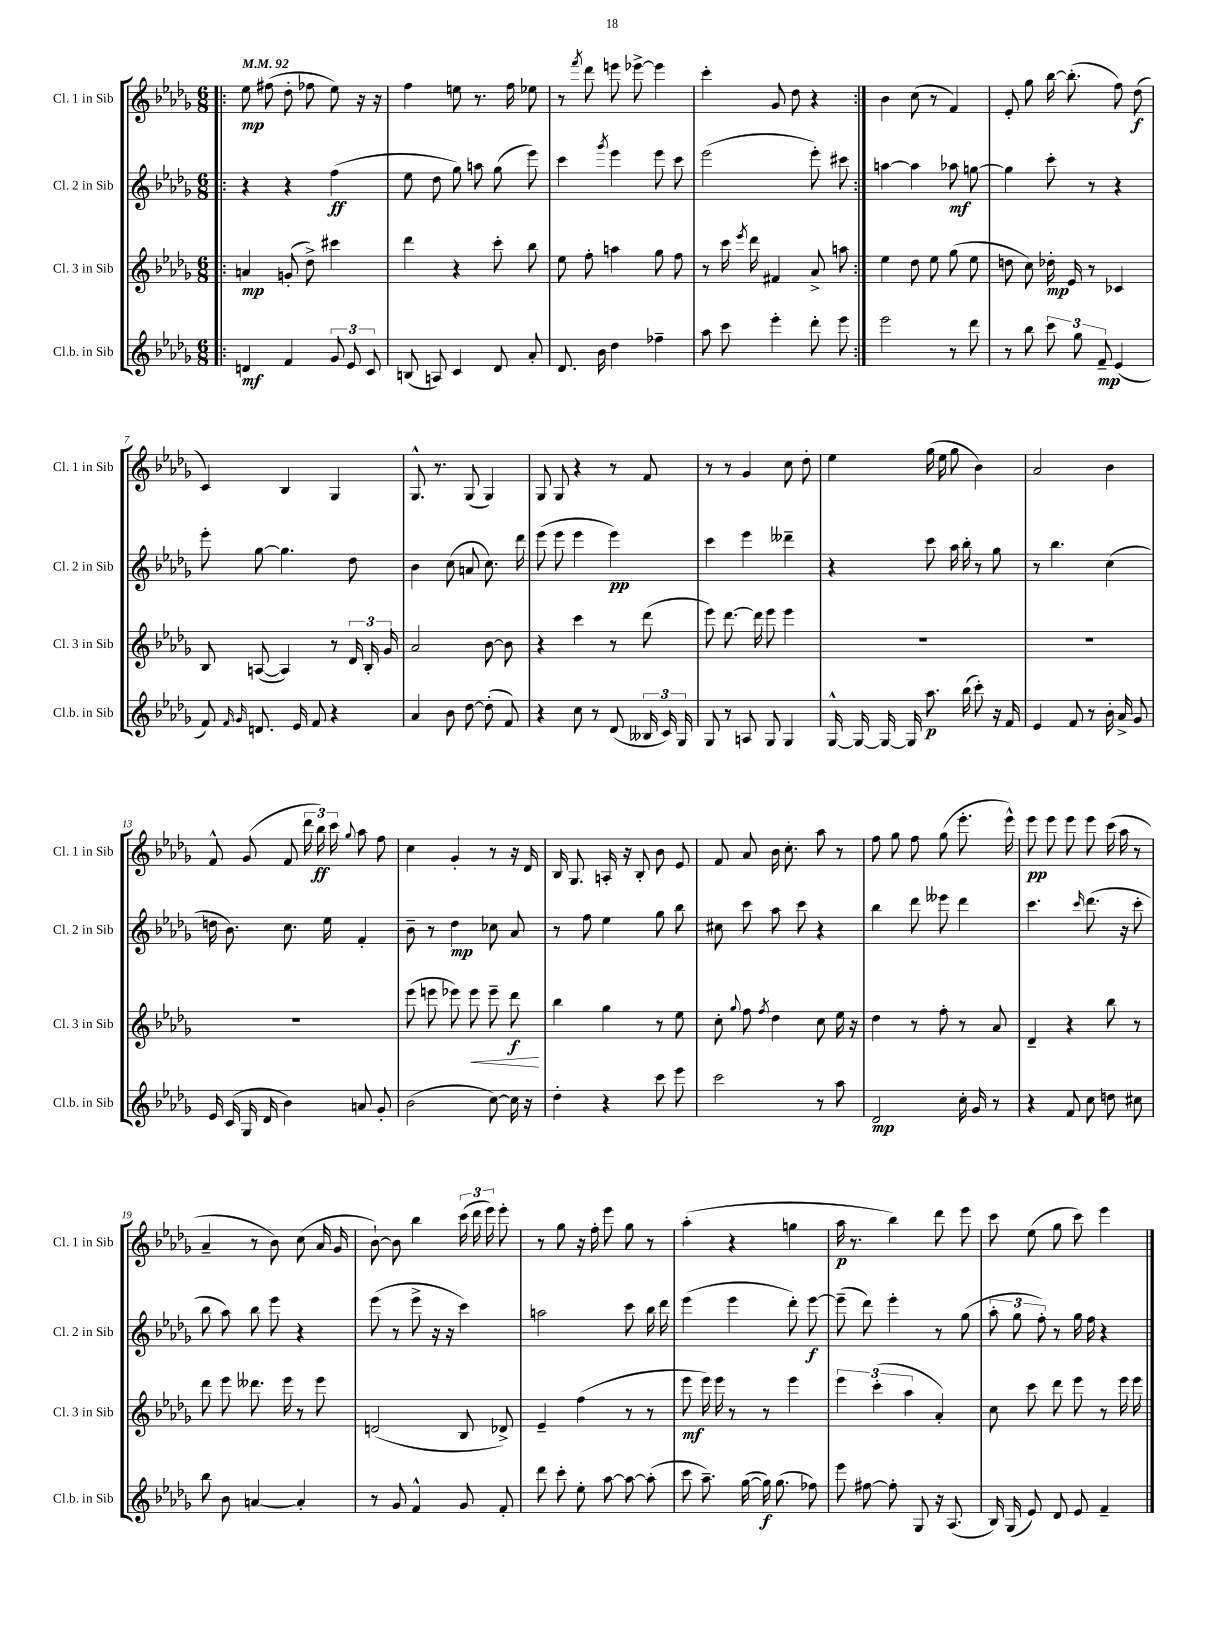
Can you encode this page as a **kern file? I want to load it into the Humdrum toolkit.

**kern	**dynam	**kern	**dynam	**kern	**dynam	**kern	**dynam
*part4	*part4	*part3	*part3	*part2	*part2	*part1	*part1
*staff4	*staff4	*staff3	*staff3	*staff2	*staff2	*staff1	*staff1
*I"Cl.b. in Sib	*	*I"Cl. 3 in Sib	*	*I"Cl. 2 in Sib	*	*I"Cl. 1 in Sib	*
*I'Cl.b. in Sib	*	*I'Cl. 3 in Sib	*	*I'Cl. 2 in Sib	*	*I'Cl. 1 in Sib	*
*clefG2	*	*clefG2	*	*clefG2	*	*clefG2	*
*k[b-e-a-d-g-]	*	*k[b-e-a-d-g-]	*	*k[b-e-a-d-g-]	*	*k[b-e-a-d-g-]	*
*M6/8	*	*M6/8	*	*M6/8	*	*M6/8	*
*MM92	*	*MM92	*	*MM92	*	*MM92	*
=1!|:	=1!|:	=1!|:	=1!|:	=1!|:	=1!|:	=1!|:	=1!|:
4dn/	mf	4an/	mp	4r	.	8ee-\	mp
.	.	.	.	.	.	(8ff#X\	.
4f/	.	(8gn'/	.	4r	.	8dd-'\	.
.	.	8dd-^\)	.	.	.	8ff-X\	.
12g-/	.	4ccc#X\	.	(4ff\	ff	8ee-\)	.
12e-/	.	.	.	.	.	.	.
.	.	.	.	.	.	16r	.
12c/	.	.	.	.	.	.	.
.	.	.	.	.	.	16r	.
=2	=2	=2	=2	=2	=2	=2	=2
(8Bn/	.	4ddd-\	.	8ee-\	.	4ff\	.
8An/)	.	.	.	8dd-\	.	.	.
4c/	.	4r	.	8gg-\)	.	8een\	.
.	.	.	.	8aan\	.	8.r	.
8d-/	.	8ccc'\	.	(8gg-\	.	.	.
.	.	.	.	.	.	16ff\	.
8a-'/	.	8bb-\	.	8eee-\)	.	8ee-X\	.
=3	=3	=3	=3	=3	=3	=3	=3
8.d-/	.	8ee-\	.	4ccc\	.	8r	.
.	.	.	.	.	.	8qfff/	.
.	.	8ff'\	.	.	.	8ddd-\	.
16b-\	.	.	.	.	.	.	.
.	.	.	.	8qggg-/	.	.	.
4dd-\	.	4aan\	.	4eee-\	.	8eeen\	.
.	.	.	.	.	.	[8eee-X^\	.
4ff-X~\	.	8gg-\	.	8eee-\	.	4eee-\]	.
.	.	8ff\	.	8ccc\	.	.	.
=4	=4	=4	=4	=4	=4	=4	=4
8aa-\	.	8r	.	(2eee-\	.	4ccc'\	.
8ccc\	.	16ccc\	.	.	.	.	.
.	.	8qeee-/	.	.	.	.	.
.	.	16ddd-\	.	.	.	.	.
4eee-'\	.	4f#X/	.	.	.	8g-/	.
.	.	.	.	.	.	8dd-\	.
8ddd-'\	.	8a-^/	.	8eee-'\)	.	4r	.
8eee-\	.	8aan\	.	8ccc#X\	.	.	.
=5:|!	=5:|!	=5:|!	=5:|!	=5:|!	=5:|!	=5:|!	=5:|!
2eee-\	.	4ee-\	.	[4aan\	.	4b-\	.
.	.	8dd-\	.	4aa\]	.	(8cc\	.
.	.	8ee-\	.	.	.	8r	.
8r	.	(8gg-\	.	8aa-X\	mf	4f/)	.
8ddd-\	.	8ee-\	.	[8ggn\	.	.	.
=6	=6	=6	=6	=6	=6	=6	=6
8r	.	8ddn\	.	4gg\]	.	8e-'/	.
8bb-\	.	8cc\)	.	.	.	8gg-\	.
12ccc\	.	16dd-X'\	mp	8ccc'\	.	[16bb-\	.
.	.	16e-/	.	.	.	(8.bb-'\]	.
12gg-\	.	.	.	.	.	.	.
.	.	8r	.	8r	.	.	.
12f~/	mp	.	.	.	.	.	.
(4e-/	.	4c-X/	.	4r	.	8ff\)	.
.	.	.	.	.	.	(8dd-\	f
!!LO:LB:g=z
=7	=7	=7	=7	=7	=7	=7	=7
8f/)	.	8B-/	.	8eee-'\	.	4c/)	.
16qqf/	.	.	.	.	.	.	.
16qqg-/	.	.	.	.	.	.	.
8.dn/	.	([8An/	.	[8gg-\	.	.	.
.	.	4A/])	.	4.gg-\]	.	4B-/	.
16e-/	.	.	.	.	.	.	.
8f/	.	.	.	.	.	.	.
4r	.	8r	.	.	.	4G-/	.
.	.	24d-/	.	8dd-\	.	.	.
.	.	24B-'/	.	.	.	.	.
.	.	24g-/	.	.	.	.	.
=8	=8	=8	=8	=8	=8	=8	=8
4a-/	.	2a-/	.	4b-\	.	8.G-^^/	.
.	.	.	.	.	.	8.r	.
8b-\	.	.	.	(8cc\	.	.	.
[8dd-\	.	.	.	8an/	.	(8G-/	.
(8dd-'\]	.	[8b-\	.	8.cc\)	.	4G-/)	.
8f/)	.	8b-\]	.	.	.	.	.
.	.	.	.	16ddd-\	.	.	.
=9	=9	=9	=9	=9	=9	=9	=9
4r	.	4r	.	(8eee-\	.	8G-/	.
.	.	.	.	8eee-\	.	8G-/	.
8cc\	.	4ccc\	.	4eee-\	.	4r	.
8r	.	.	.	.	.	.	.
(8d-/	.	8r	.	4eee-\)	pp	8r	.
24B--X/	.	(8ddd-\	.	.	.	8f/	.
24c/)	.	.	.	.	.	.	.
24G-/	.	.	.	.	.	.	.
=10	=10	=10	=10	=10	=10	=10	=10
8G-/	.	8eee-\)	.	4ccc\	.	8r	.
8r	.	[8.ddd-\	.	.	.	8r	.
8An/	.	.	.	4eee-\	.	4g-/	.
.	.	16ddd-\]	.	.	.	.	.
8G-/	.	8eee-\	.	.	.	.	.
4G-/	.	4eee-\	.	4ddd--X~\	.	8cc\	.
.	.	.	.	.	.	8dd-'\	.
=11	=11	=11	=11	=11	=11	=11	=11
[16G-^^/	.	2.r	.	4r	.	4ee-\	.
16G-/_	.	.	.	.	.	.	.
16G-/_	.	.	.	.	.	.	.
16G-/]	.	.	.	.	.	.	.
8.aa-\	p	.	.	8ccc\	.	(16gg-\	.
.	.	.	.	.	.	16ee-\	.
.	.	.	.	16aa-\	.	8gg-\	.
(16bb-\	.	.	.	16bb-'\	.	.	.
8ccc'\)	.	.	.	8r	.	4b-\)	.
16r	.	.	.	8gg-\	.	.	.
16f/	.	.	.	.	.	.	.
=12	=12	=12	=12	=12	=12	=12	=12
4e-/	.	2.r	.	8r	.	2a-/	.
.	.	.	.	4.bb-\	.	.	.
8f/	.	.	.	.	.	.	.
8r	.	.	.	.	.	.	.
16b-'\	.	.	.	(4cc\	.	4b-\	.
16a-^/	.	.	.	.	.	.	.
8g-/	.	.	.	.	.	.	.
!!LO:LB:g=z
=13	=13	=13	=13	=13	=13	=13	=13
16e-/	.	2.r	.	16ddn\	.	8f^^/	.
(16c/	.	.	.	8.b-\)	.	.	.
16G-/	.	.	.	.	.	(8g-/	.
16d-/	.	.	.	.	.	.	.
4b-\)	.	.	.	8.cc\	.	8f/	.
.	.	.	.	.	.	24ddd-\	.
.	.	.	.	.	.	24bb-\)	ff
.	.	.	.	16ee-\	.	.	.
.	.	.	.	.	.	24ccc\	.
.	.	.	.	.	.	8qqgg-/	.
8an/	.	.	.	4f'/	.	8aa-\	.
8g-'/	.	.	.	.	.	8ff\	.
=14	=14	=14	=14	=14	=14	=14	=14
(2b-\	.	(8eee-\	.	8b-~\	.	4cc\	.
.	.	8eeen\	.	8r	.	.	.
.	.	8eee-X\)	.	4dd-\	mp	4g-'/	.
!	!	!	!LO:HP:b	!	!	!	!
.	.	8eee-\	<	.	.	.	.
[8cc\)	.	8eee-~\	.	8cc-X\	.	8r	.
16cc\]	.	8ddd-\	f	8a-/	.	16r	.
16r	.	.	.	.	.	16d-/	.
.	.	.	[	.	.	.	.
=15	=15	=15	=15	=15	=15	=15	=15
4dd-'\	.	4bb-\	.	8r	.	16B-/	.
.	.	.	.	.	.	8.G-/	.
.	.	.	.	8ff\	.	.	.
4r	.	4gg-\	.	4ee-\	.	16An'/	.
.	.	.	.	.	.	16r	.
.	.	.	.	.	.	8B-'/	.
8ccc\	.	8r	.	8gg-\	.	8b-\	.
8eee-\	.	8ee-\	.	8bb-\	.	8e-/	.
=16	=16	=16	=16	=16	=16	=16	=16
2ccc\	.	8cc'\	.	8cc#X\	.	8f/	.
.	.	8qqgg-/	.	.	.	.	.
.	.	8ff\	.	8ccc\	.	8a-/	.
.	.	8qff/	.	.	.	.	.
.	.	4dd-\	.	8aa-\	.	16b-\	.
.	.	.	.	.	.	8.cc'\	.
.	.	.	.	8ccc\	.	.	.
8r	.	8cc\	.	4r	.	8aa-\	.
8aa-\	.	16ee-\	.	.	.	8r	.
.	.	16r	.	.	.	.	.
=17	=17	=17	=17	=17	=17	=17	=17
2d-/	mp	4dd-\	.	4bb-\	.	8ff\	.
.	.	.	.	.	.	8gg-\	.
.	.	8r	.	8ddd-\	.	8ff\	.
.	.	8ff'\	.	8eee--X\	.	(8gg-\	.
16cc'\	.	8r	.	4ddd-\	.	8.eee-'\	.
16g-/	.	.	.	.	.	.	.
8r	.	8a-/	.	.	.	.	.
.	.	.	.	.	.	16eee-^^\)	.
=18	=18	=18	=18	=18	=18	=18	=18
4r	.	4d-~/	.	4.ccc\	.	8eee-\	pp
.	.	.	.	.	.	8eee-\	.
8f/	.	4r	.	.	.	8eee-\	.
.	.	.	.	16qqccc/	.	.	.
8cc\	.	.	.	(8.ddd-\	.	8eee-\	.
8ddn\	.	8bb-\	.	.	.	(16ccc\	.
.	.	.	.	16r	.	16aa-\	.
8cc#X\	.	8r	.	8ccc'\	.	8r	.
!!LO:LB:g=z
=19	=19	=19	=19	=19	=19	=19	=19
8bb-\	.	8ddd-\	.	8bb-\	.	4a-~/	.
8b-\	.	8eee-\	.	8aa-\)	.	.	.
[4an/	.	8.ddd--X\	.	8bb-\	.	8r	.
.	.	.	.	8eee-\	.	8b-\)	.
.	.	16eee-\	.	.	.	.	.
4a'/]	.	8r	.	4r	.	(8cc\	.
.	.	8eee-\	.	.	.	16a-/	.
.	.	.	.	.	.	16g-/	.
=20	=20	=20	=20	=20	=20	=20	=20
8r	.	(2dn/	.	(8eee-\	.	[8b-`\)	.
8g-/	.	.	.	8r	.	8b-\]	.
4f^^/	.	.	.	8eee-^\	.	4bb-\	.
.	.	.	.	16r	.	.	.
.	.	.	.	16r	.	.	.
8g-/	.	8B-/	.	4ccc\)	.	(24ccc\	.
.	.	.	.	.	.	24ddd-\	.
.	.	.	.	.	.	24eee-\)	.
8f'/	.	8d-X^/)	.	.	.	8eee-'\	.
=21	=21	=21	=21	=21	=21	=21	=21
8ddd-\	.	4e-~/	.	2aan\	.	8r	.
8ccc'\	.	.	.	.	.	8gg-\	.
8ee-'\	.	(4ff\	.	.	.	16r	.
.	.	.	.	.	.	16ff'\	.
[8aa-\	.	.	.	.	.	8eee-\	.
8aa-\_	.	8r	.	8ccc\	.	8gg-\	.
(8aa-'\]	.	8r	.	16bb-\	.	8r	.
.	.	.	.	16ddd-\	.	.	.
=22	=22	=22	=22	=22	=22	=22	=22
8ccc\	.	8eee-\	mf	(4eee-\	.	(4aa-'\	.
8.aa-~\)	.	16eee-\)	.	.	.	.	.
.	.	16eee-\	.	.	.	.	.
.	.	8r	.	4eee-\	.	4r	.
([16gg-\	.	.	.	.	.	.	.
16gg-\])	f	8r	.	.	.	.	.
(8.gg-\	.	.	.	.	.	.	.
.	.	4eee-\	.	8ddd-'\)	.	4ggn\	.
8ff-X\)	.	.	.	[8eee-\	f	.	.
=23	=23	=23	=23	=23	=23	=23	=23
8eee-\	.	6eee-\	.	(8eee-~\]	.	16aa-\	p
.	.	.	.	.	.	8.r	.
[8ff#X\	.	.	.	8ddd-\)	.	.	.
.	.	(6ccc'\	.	.	.	.	.
8ff#'\]	.	.	.	4eee-'\	.	4bb-\)	.
.	.	6aa-\	.	.	.	.	.
8G-/	.	.	.	.	.	.	.
16r	.	4a-'/)	.	8r	.	8ddd-\	.
(8.A-/	.	.	.	.	.	.	.
.	.	.	.	(8gg-\	.	8eee-\	.
=24	=24	=24	=24	=24	=24	=24	=24
16B-/)	.	8cc\	.	12aa-'\	.	8ccc\	.
(16G-/	.	.	.	.	.	.	.
.	.	.	.	12gg-\	.	.	.
8e-/)	.	8ccc\	.	.	.	(8ee-\	.
.	.	.	.	12ff'\)	.	.	.
8d-/	.	8ddd-\	.	8r	.	8gg-\	.
8e-/	.	8eee-\	.	16gg-\	.	8ccc\)	.
.	.	.	.	16ff\	.	.	.
4f~/	.	8r	.	4r	.	4eee-\	.
.	.	16eee-\	.	.	.	.	.
.	.	16eee-\	.	.	.	.	.
==	==	==	==	==	==	==	==
*-	*-	*-	*-	*-	*-	*-	*-
